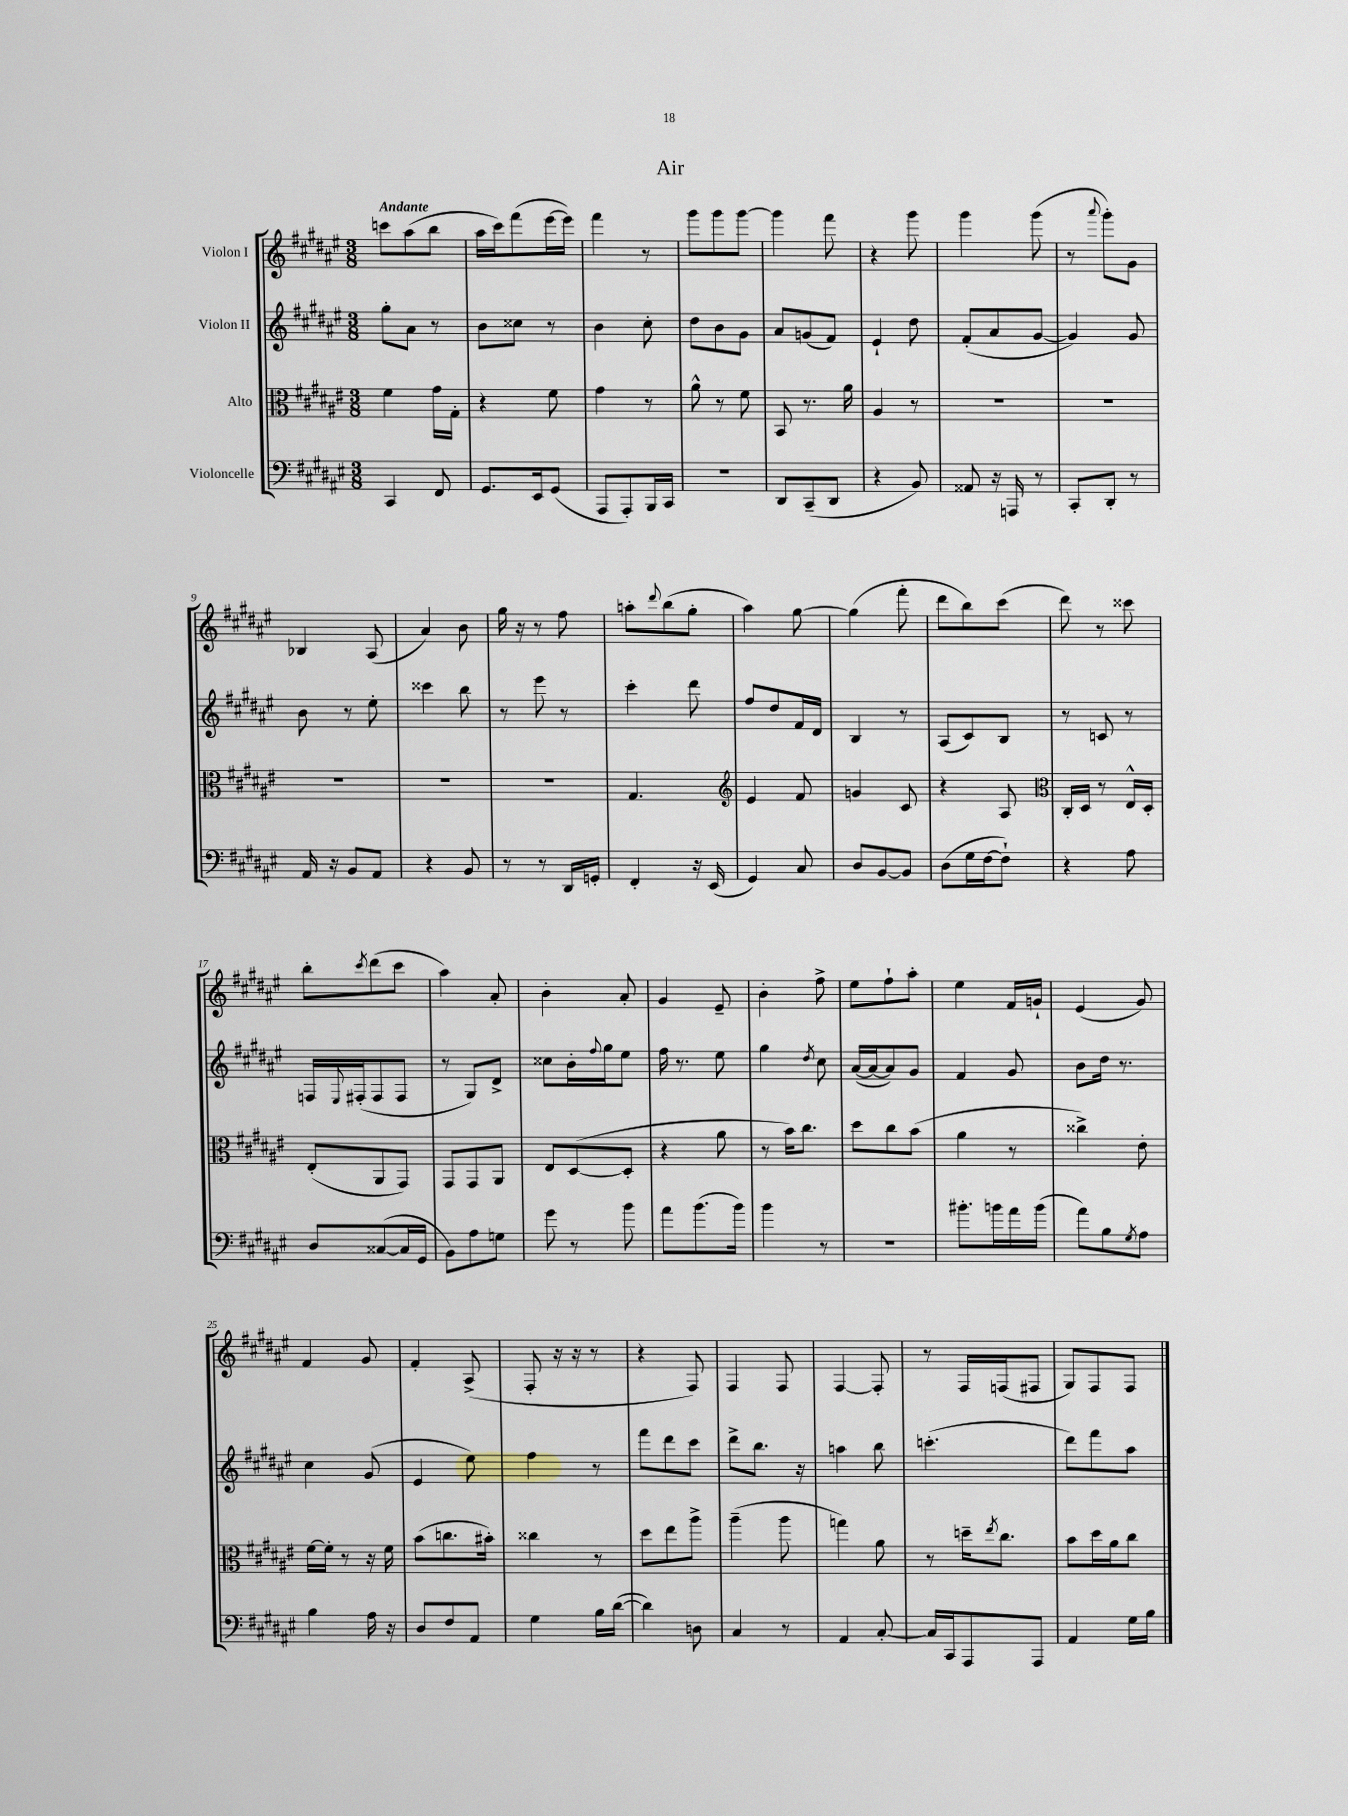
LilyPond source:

\header { title = "Air" }
<<
\new StaffGroup <<
\new Staff = "s0" \with { instrumentName = "Violon I" } {
    \clef treble \key fis \major \numericTimeSignature \time 3/8 \tempo "Andante"
    c'''8 ais''8( b''8 |
    ais''16 cis'''16) fis'''8( eis'''16~ eis'''16) |
    fis'''4 r8 |
    gis'''8 gis'''8 gis'''8~ |
    gis'''4 fis'''8 |
    r4 gis'''8 |
    gis'''4 gis'''8( |
    r8 \appoggiatura { ais'''8 } gis'''8-.) gis'8 |
    bes4 ais8( |
    ais'4) b'8 |
    gis''16 r16 r8 fis''8 |
    a''8-. \appoggiatura { dis'''8 } b''8( gis''8-. |
    ais''4) gis''8~ |
    gis''4( fis'''8-. |
    dis'''8 b''8) cis'''8( |
    dis'''8) r8 cisis'''8 |
    b''8-. \acciaccatura { cis'''8 } dis'''8( cis'''8 |
    ais''4) ais'8-. |
    b'4-. ais'8-. |
    gis'4 eis'8-- |
    b'4-. fis''8-> |
    eis''8 fis''8-! ais''8-. |
    eis''4 fis'16 g'16-! |
    eis'4( gis'8) |
    fis'4 gis'8 |
    fis'4-. ais8->( |
    fis8-. r16 r16 r8 |
    r4 fis8) |
    fis4 fis8 |
    fis4~ fis8-. |
    r8 fis16 f16( fis8 |
    gis8) fis8 fis8 \bar "|." |
}
\new Staff = "s1" \with { instrumentName = "Violon II" } {
    \clef treble \key fis \major \numericTimeSignature \time 3/8
    gis''8-. ais'8 r8 |
    b'8 cisis''8 r8 |
    b'4 cis''8-. |
    dis''8 b'8 gis'8 |
    ais'8 g'8( fis'8) |
    eis'4-! dis''8 |
    fis'8-.( ais'8 gis'8~ |
    gis'4) gis'8 |
    b'8 r8 eis''8-. |
    cisis'''4 b''8 |
    r8 eis'''8 r8 |
    cis'''4-. dis'''8 |
    fis''8 dis''8 fis'16 dis'16 |
    b4 r8 |
    ais8( cis'8) b8 |
    r8 c'8 r8 |
    f16 \appoggiatura { eis8 } fis16-.( fis8 fis8 |
    r8 gis8) dis'8-> |
    cisis''8 b'16-. \appoggiatura { fis''8 } gis''16 eis''8 |
    fis''16 r8. eis''8 |
    gis''4 \acciaccatura { dis''8 } cis''8 |
    ais'16~( ais'16~ ais'8) gis'8 |
    fis'4 gis'8 |
    b'8 dis''16 r8. |
    cis''4 gis'8( |
    eis'4 eis''8) |
    fis''4 r8 |
    fis'''8 dis'''8 cis'''8 |
    dis'''8-> b''8. r16 |
    a''4 b''8 |
    c'''4.-.( |
    dis'''8) fis'''8 ais''8 \bar "|." |
}
\new Staff = "s2" \with { instrumentName = "Alto" } {
    \clef alto \key fis \major \numericTimeSignature \time 3/8
    fis'4 gis'16 gis16-. |
    r4 fis'8 |
    gis'4 r8 |
    ais'8-^ r8 fis'8 |
    b,8 r8. ais'16 |
    ais4 r8 |
    R4. |
    R4. |
    R4. |
    R4. |
    R4. |
    gis4. |
    \clef treble eis'4 fis'8 |
    g'4 cis'8 |
    r4 ais8 |
    \clef alto cis16-. dis16 r8 eis16-^ dis16-. |
    eis8-.( ais,8 gis,8) |
    gis,8 gis,8 ais,8 |
    eis8 dis8~( dis8-. |
    r4 ais'8 |
    r8 b'16) cis''8. |
    dis''8 cis''8 b'8( |
    ais'4 r8 |
    cisis''4->) eis'8-. |
    fis'16~ fis'16-. r8 r16 fis'16 |
    b'8( c''8. bis'16-.) |
    cisis''4 r8 |
    dis''8 eis''8 ais''8-> |
    ais''4--( ais''8 |
    g''4) ais'8 |
    r8 d''16-- \acciaccatura { eis''8 } cis''8. |
    b'8 dis''16 ais'16 cis''8 \bar "|." |
}
\new Staff = "s3" \with { instrumentName = "Violoncelle" } {
    \clef bass \key fis \major \numericTimeSignature \time 3/8
    cis,4 fis,8 |
    gis,8. eis,16 gis,8( |
    ais,,8 ais,,8-.) b,,16 cis,16 |
    R4. |
    dis,8 cis,8--( dis,8 |
    r4 b,8) |
    aisis,8 r16 a,,16 r8 |
    cis,8-. dis,8-. r8 |
    ais,16 r16 b,8 ais,8 |
    r4 b,8 |
    r8 r8 dis,16 g,16-. |
    fis,4-. r16 eis,16( |
    gis,4) cis8 |
    dis8 b,8~ b,8 |
    dis8( gis16 fis16~ fis8-!) |
    r4 ais8 |
    dis8 cisis8~( cisis16 gis,16 |
    b,8) ais8 g8 |
    gis'8 r8 b'8 |
    ais'8 b'8.( b'16) |
    b'4 r8 |
    r4. |
    bis'8.-. b'16 ais'16 b'16( |
    ais'8) b8 \acciaccatura { gis8 } ais8 |
    b4 ais16 r16 |
    dis8 fis8 ais,8 |
    gis4 b16 dis'16~( |
    dis'4) d8 |
    cis4 r8 |
    ais,4 cis8~-. |
    cis16 cis,16 ais,,8 ais,,8 |
    ais,4 gis16 b16 \bar "|." |
}
>>
>>
